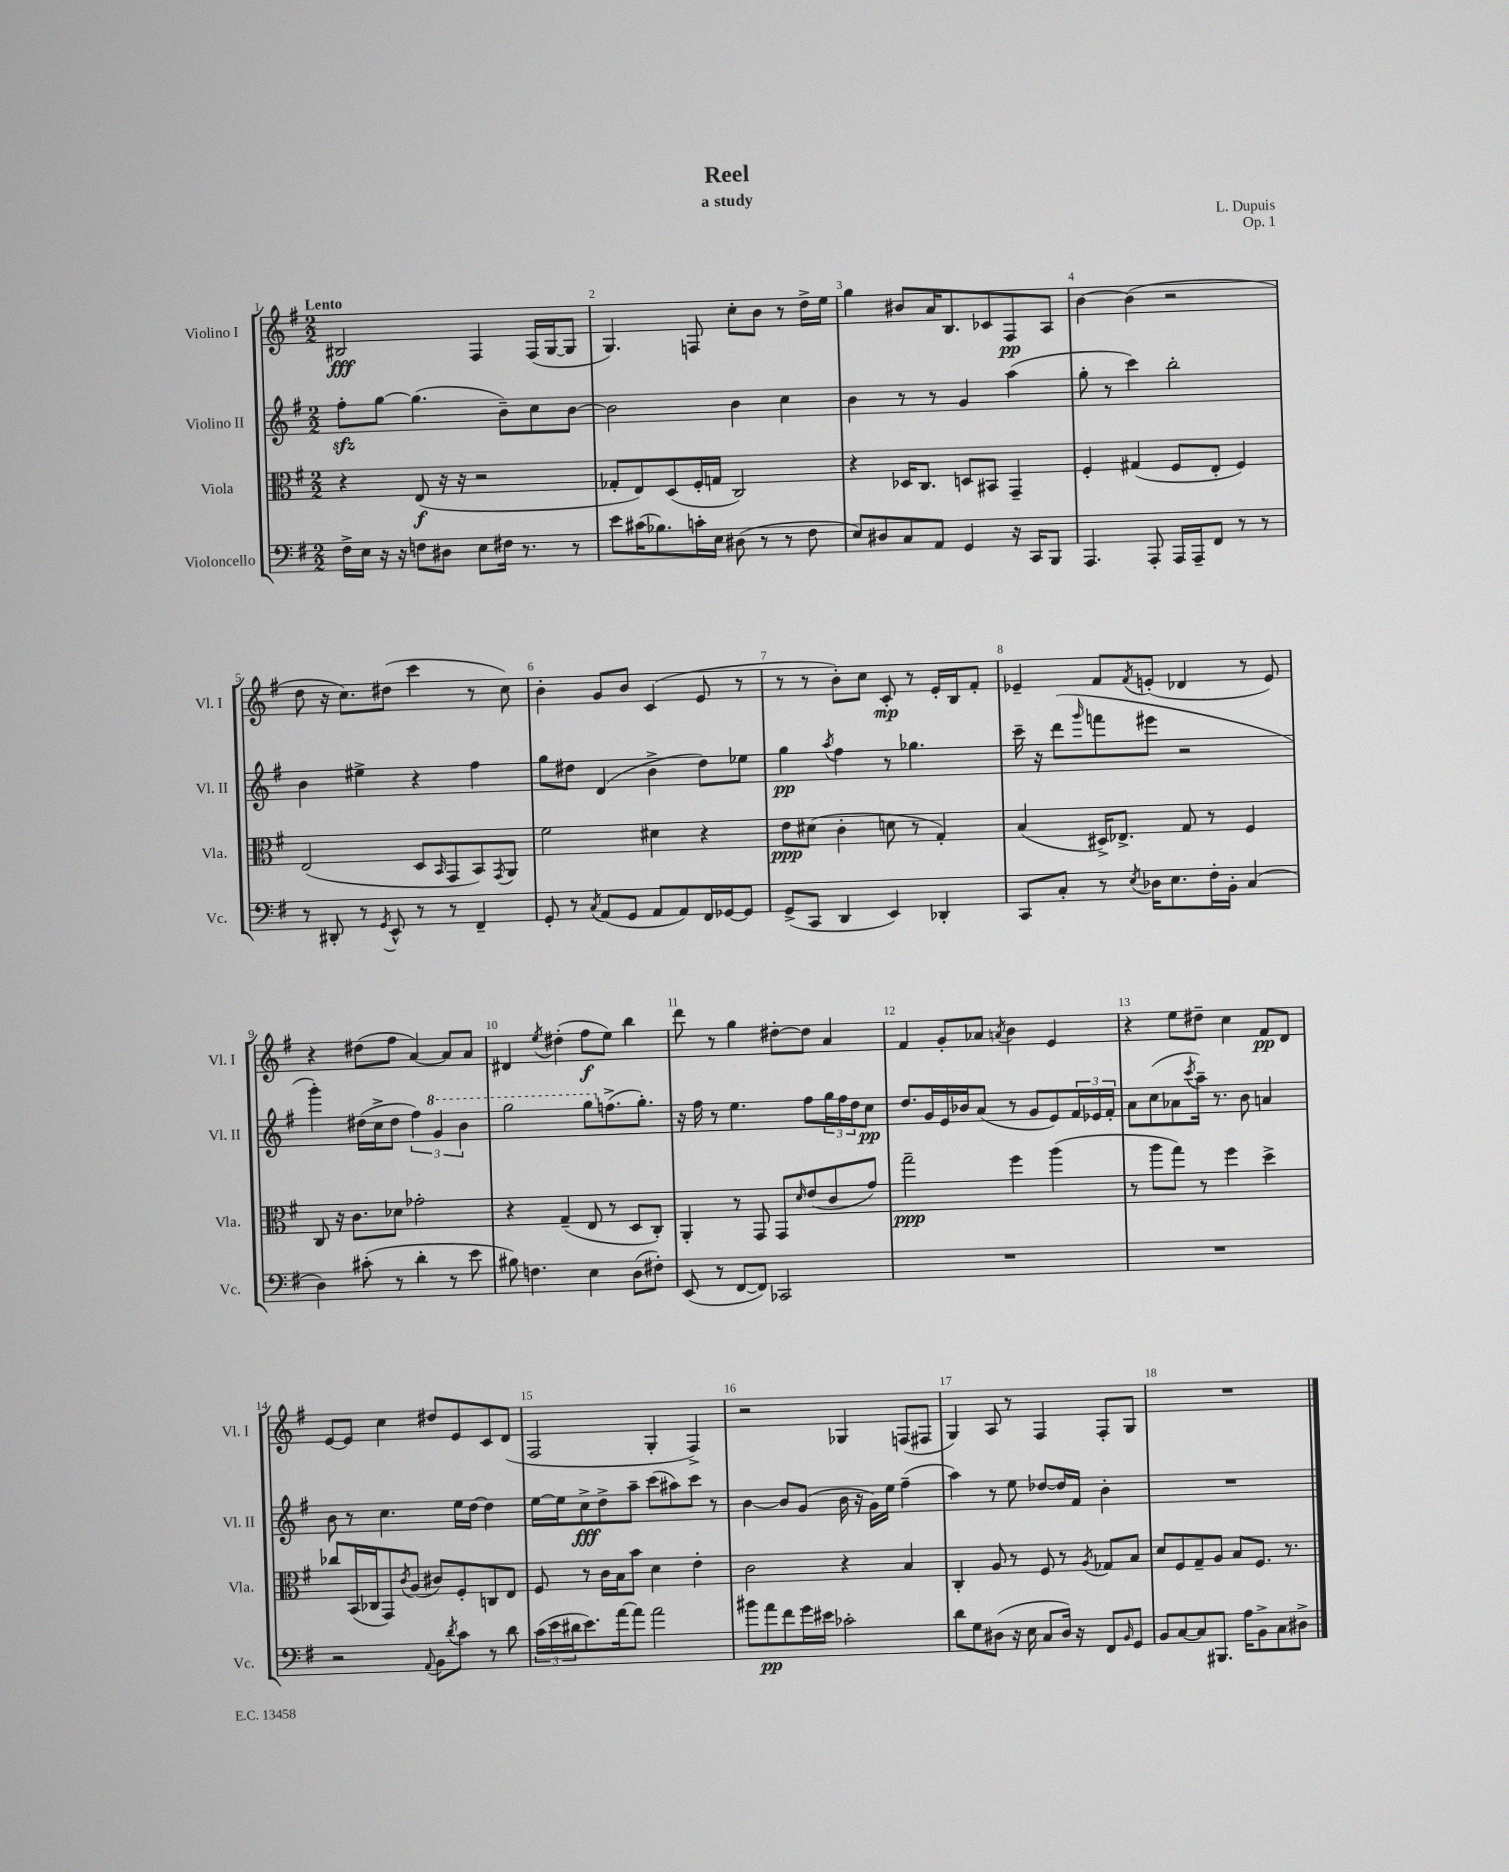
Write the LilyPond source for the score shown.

\header { title = "Reel" composer = "L. Dupuis" subtitle = "a study" opus = "Op. 1" }
<<
\new StaffGroup <<
\new Staff = "s0" \with { instrumentName = "Violino I" shortInstrumentName = "Vl. I" } {
    \clef treble \key g \major \numericTimeSignature \time 2/2 \tempo "Lento"
    bis2\fff fis4 fis16( g16~ g8 |
    g4.) f8 c''8-. b'8 r8 d''16-> e''16 |
    g''4 bis'8 a'16 b8. ces'8 fis8\pp a8 |
    b'4~ b'4( r2 |
    d''8 r16 c''8.) dis''8( c'''4 r8 c''8) |
    b'4-. g'8 b'8 c'4( e'8 r8 |
    r8 r8 b'8-.) c''8 c'8-.\mp r8 e'16-. b16 fis'8-. |
    ees'4-- fis'8 \acciaccatura { fis'8 } e'8-.( des'4 r8 e'8) |
    r4 dis''8( fis''8 a'4~) a'8 a'8 |
    dis'4 \acciaccatura { e''8 } dis''4-.( fis''8\f e''8) b''4 |
    d'''8 r8 g''4 dis''8~-. dis''8 a'4 |
    fis'4 g'8-. aes'8 \acciaccatura { a'8 } b'4 e'4 |
    r4 e''8 dis''8-- c''4 fis'8\pp d'8 |
    e'8~ e'8 c''4 dis''8 e'8 c'8 d'8( |
    fis2 g4-. fis4->) |
    r2 ges4 f8( fis8 |
    g4) a8 r8 fis4 fis8-. g8 |
    R1 \bar "|." |
}
\new Staff = "s1" \with { instrumentName = "Violino II" shortInstrumentName = "Vl. II" } {
    \clef treble \key g \major \numericTimeSignature \time 2/2
    fis''8-.\sfz g''8~ g''4.( b'8--) c''8 b'8~ |
    b'2 b'4 c''4 |
    b'4 r8 r8 g'4 a''4( |
    g''8-. r8 c'''4) b''2-. |
    b'4 eis''4-> r4 fis''4 |
    g''8 dis''8 d'4( b'4-> dis''8) ees''8 |
    g''4\pp \acciaccatura { a''8 } fis''4 r8 ges''4. |
    c'''16-- r16 d'''8( \grace { g'''16 } f'''8 eis'''8 r2 |
    g'''4-.) dis''16( c''16-> dis''8 \tuplet 3/2 { fis''4) \ottava #1 g''4 b''4 } |
    g'''2 g'''8 \ottava #0 f''8.->( g''8.-.) |
    r16 fis''16 r8 e''4. fis''8 \tuplet 3/2 { g''16 fis''16 d''16 } c''8\pp |
    d''8. g'16 e'16 bes'16 a'8( r8 g'8 e'8) \tuplet 3/2 { fis'16 ees'16 fis'16-. } |
    a'8 c''8( aes'8 \acciaccatura { c'''8 } a''16--) r8. b'8 a'4 |
    b'8 r8 c''4. e''16 d''16~ d''4 |
    e''16~ e''16 c''8->\fff d''8-> a''8-- c'''8( ais''8) c'''8 r8 |
    b'4~ b'8 g'8( b'16 r16 g'16) e''16 fis''4--( |
    a''4) r8 e''8 des''8~ des''16 fis'16 b'4-. |
    R1 \bar "|." |
}
\new Staff = "s2" \with { instrumentName = "Viola" shortInstrumentName = "Vla." } {
    \clef alto \key g \major \numericTimeSignature \time 2/2
    r4 e8\f( r16 r16 r2 |
    ges8-. e8) d8( fis16-. g16 c2) |
    r4 des16 c8. d8 bis,8 g,4-- |
    fis4-. gis4( fis8 e8-. fis4) |
    e2( d8 \grace { b,16 } g,8 b,8) \acciaccatura { g,8 } a,8 |
    fis'2 dis'4 r4 |
    e'8\ppp dis'8( c'4-. d'8 r8 g4-.) |
    b4( dis16->) ees8.-> g8 r8 fis4 |
    c8 r16 c'8. des'8 ges'2-. |
    r4 g4--( e8 r8 d8 c8-.) |
    a,4-. r8 g,8 g,8 \grace { d'16 } e'8( c'8 g'8) |
    g''2--\ppp fis''4 a''4( |
    r8 a''8 g''8) r8 fis''4 d''4-> |
    ces''8 b,16( ces16 g,8) \acciaccatura { c'8 } a8( cis'8) fis8-. c8 e8 |
    fis8 r8 c'16 b16 b'8 d'4 e'4-. |
    c'2 r4 b4 |
    c4-. a8 r8 fis8 r8 \acciaccatura { a8 } ges8 b8 |
    d'8 fis8 g8-- a8 b8 fis8. r8. \bar "|." |
}
\new Staff = "s3" \with { instrumentName = "Violoncello" shortInstrumentName = "Vc." } {
    \clef bass \key g \major \numericTimeSignature \time 2/2
    fis16-> e16 r16 r16 f8 dis8 e8 fis16 r8. r8 |
    e'8 cis'16( bes8.) c'16-. e16 dis8( r8 r8 fis8 |
    e8) dis8 c8 a,8 g,4 r16 c,16 b,,8 |
    a,,4. a,,8-. a,,16 a,,16-- fis,8 r8 r8 |
    r8 dis,8-. r8 \acciaccatura { g,8 } e,8-^ r8 r8 fis,4-- |
    g,8-. r8 \acciaccatura { c8 } a,8( g,8 a,8 a,8) fis,16 ges,16~ ges,8 |
    g,8->( c,8 d,4 e,4) des,4-. |
    c,8 c8-. r8 \acciaccatura { e8 } des16 e8. fis16-. b,16-. c4( |
    d4) cis'8-.( r8 d'4-. r8 e'8 |
    bis8) f4. e4 d8( fis8-.) |
    e,8( r8 fis,8~ fis,8) ces,2 |
    R1 |
    R1 |
    r2 \appoggiatura { a,8 } b,8 \acciaccatura { d'8 } c'8 r8 d'8 |
    \tuplet 3/2 { c'16( e'16 dis'16 } e'8.) a'16~ a'8 a'2 |
    bis'8 a'8\pp fis'8 g'16 eis'16 ces'2-. |
    d'8 g8 dis8( r16 e16 c8 dis16) r16 fis,8 \grace { b,16 } g,8 |
    b,8 c8~ c8 bis,,8. a16 b,8-> c8 dis8-> \bar "|." |
}
>>
>>
\layout { \context { \Score \override BarNumber.break-visibility = ##(#f #t #t) barNumberVisibility = #all-bar-numbers-visible } }
